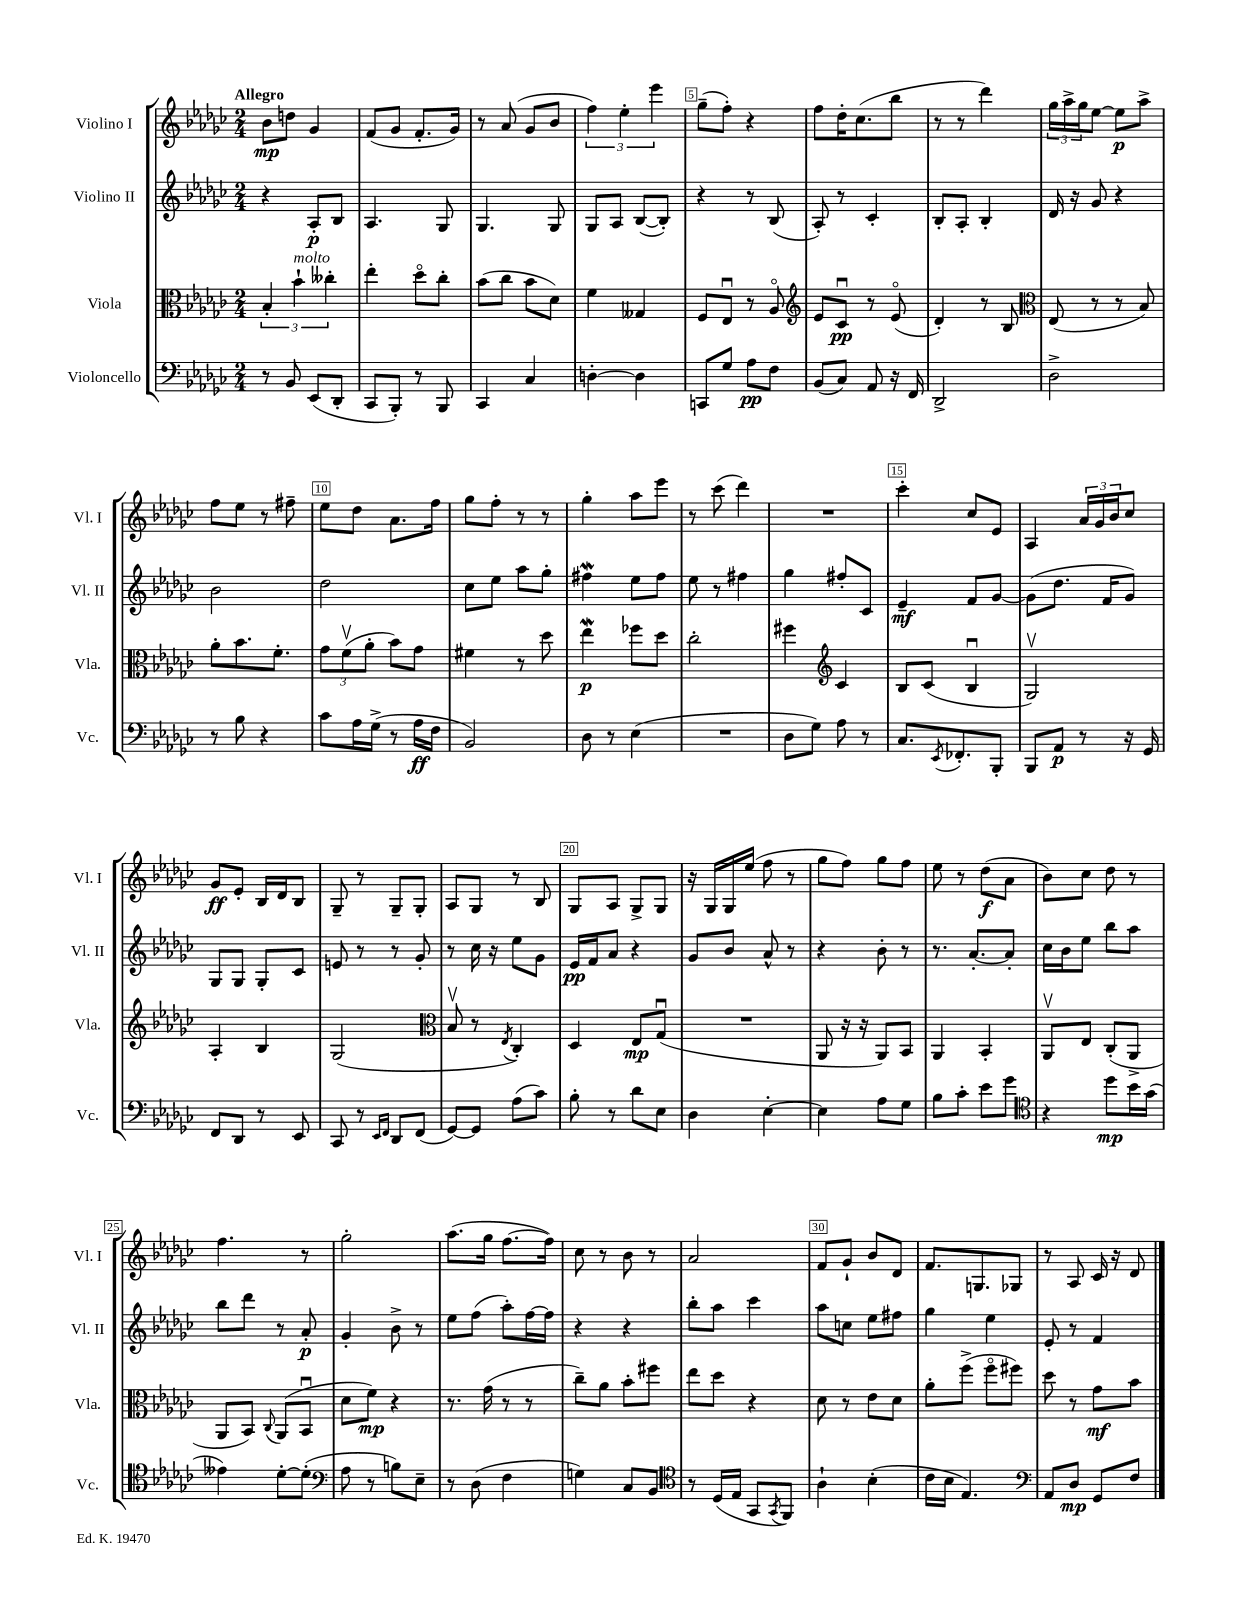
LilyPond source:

<<
\new StaffGroup <<
\new Staff = "s0" \with { instrumentName = "Violino I" shortInstrumentName = "Vl. I" } {
    \clef treble \key ges \major \numericTimeSignature \time 2/4 \tempo "Allegro"
    bes'8\mp d''8 ges'4 |
    f'8( ges'8 f'8.-. ges'16) |
    r8 aes'8( ges'8 bes'8 |
    \tuplet 3/2 { f''4) ees''4-. ees'''4 } |
    ges''8--( f''8-.) r4 |
    f''8 des''16-. ces''8.( bes''8 |
    r8 r8 des'''4) |
    \tuplet 3/2 { ges''16 aes''16-> ges''16 } ees''8~ ees''8\p aes''8-> |
    f''8 ees''8 r8 fis''8-- |
    ees''8 des''8 aes'8. f''16 |
    ges''8 f''8-. r8 r8 |
    ges''4-. aes''8 ees'''8 |
    r8 ces'''8( des'''4) |
    R2 |
    ces'''4-. ces''8 ees'8 |
    aes4 \tuplet 3/2 { aes'16 ges'16 bes'16 } ces''8 |
    ges'8\ff ees'8-. bes16 des'16 bes8 |
    ges8-- r8 ges8-- ges8-. |
    aes8 ges8 r8 bes8 |
    ges8 aes8 ges8-> ges8 |
    r16 ges16 ges16 ees''16( f''8 r8 |
    ges''8 f''8) ges''8 f''8 |
    ees''8 r8 des''8\f( aes'8 |
    bes'8) ces''8 des''8 r8 |
    f''4. r8 |
    ges''2-. |
    aes''8.( ges''16 f''8.~ f''16) |
    ces''8 r8 bes'8 r8 |
    aes'2 |
    f'8 ges'8-! bes'8 des'8 |
    f'8. g8. ges8 |
    r8 aes8 ces'16 r16 des'8 \bar "|." |
}
\new Staff = "s1" \with { instrumentName = "Violino II" shortInstrumentName = "Vl. II" } {
    \clef treble \key ges \major \numericTimeSignature \time 2/4
    r4 aes8-.\p bes8 |
    aes4. ges8 |
    ges4. ges8 |
    ges8 aes8 bes8~( bes8-.) |
    r4 r8 bes8( |
    aes8-.) r8 ces'4-. |
    bes8-. aes8-. bes4-. |
    des'16 r16 ges'8 r4 |
    bes'2 |
    des''2 |
    ces''8 ees''8 aes''8 ges''8-. |
    fis''4\mordent ees''8 fis''8 |
    ees''8 r8 fis''4 |
    ges''4 fis''8-. ces'8 |
    ees'4--\mf f'8 ges'8~ |
    ges'8( des''8. f'16 ges'8) |
    ges8 ges8 ges8-. ces'8 |
    e'8 r8 r8 ges'8-. |
    r8 ces''16 r16 ees''8 ges'8 |
    ees'16\pp f'16 aes'8 r4 |
    ges'8 bes'8 aes'8-^ r8 |
    r4 bes'8-. r8 |
    r8. aes'8.~-. aes'8-. |
    ces''16 bes'16 ees''8 bes''8 aes''8 |
    bes''8 des'''8 r8 aes'8-.\p |
    ges'4-. bes'8-> r8 |
    ees''8 f''8( aes''8-.) f''16~ f''16 |
    r4 r4 |
    bes''8-. aes''8 ces'''4 |
    aes''8 c''8 ees''8 fis''8 |
    ges''4 ees''4 |
    ees'8-. r8 f'4 \bar "|." |
}
\new Staff = "s2" \with { instrumentName = "Viola" shortInstrumentName = "Vla." } {
    \clef alto \key ges \major \numericTimeSignature \time 2/4
    \tuplet 3/2 { bes4-. bes'4-!^\markup { \italic "molto" } ceses''4-. } |
    ees''4-. des''8\flageolet ces''8-. |
    bes'8( ces''8 bes'8 des'8) |
    f'4 geses4 |
    f8 ees8\downbow r8 aes8\flageolet |
    \clef treble ees'8 ces'8\downbow\pp r8 ees'8\flageolet( |
    des'4-.) r8 bes8 |
    \clef alto ees8( r8 r8 bes8) |
    aes'8-. bes'8. f'8.-. |
    \tuplet 3/2 { ges'8 f'8\upbow( aes'8-. } bes'8) ges'8 |
    fis'4 r8 des''8 |
    ees''4\mordent\p fes''8 des''8 |
    ces''2-. |
    fis''4 \clef treble ces'4 |
    bes8 ces'8( bes4\downbow |
    ges2\upbow) |
    aes4-. bes4 |
    ges2( |
    \clef alto bes8\upbow r8 \acciaccatura { ees8 } ces4-.) |
    des4 ees8\mp ges8\downbow( |
    R2 |
    aes,8 r16 r16 aes,8) bes,8 |
    aes,4 bes,4-. |
    aes,8\upbow ees8 ces8-.( aes,8-> |
    aes,8 bes,8) \appoggiatura { ces8 } aes,8( bes,8\downbow |
    des'8 f'8\mp) r4 |
    r8. ges'16( r8 r8 |
    ces''8--) aes'8 bes'8-. fis''8 |
    ees''8 des''8 r4 |
    des'8 r8 ees'8 des'8 |
    aes'8-. f''8->( f''8\flageolet fis''8) |
    des''8 r8 ges'8\mf bes'8 \bar "|." |
}
\new Staff = "s3" \with { instrumentName = "Violoncello" shortInstrumentName = "Vc." } {
    \clef bass \key ges \major \numericTimeSignature \time 2/4
    r8 bes,8 ees,8( des,8-. |
    ces,8 bes,,8-.) r8 bes,,8 |
    ces,4 ces4 |
    d4~-. d4 |
    c,8 ges8 aes8\pp f8 |
    bes,8( ces8) aes,8 r16 f,16 |
    des,2-> |
    des2-> |
    r8 bes8 r4 |
    ces'8 aes16 ges16->( r8 aes16\ff f16 |
    bes,2) |
    des8 r8 ees4( |
    R2 |
    des8 ges8) aes8 r8 |
    ces8. \acciaccatura { ees,8 } fes,8.-. bes,,8-. |
    bes,,8 aes,8\p r8 r16 ges,16 |
    f,8 des,8 r8 ees,8 |
    ces,8 r8 \grace { ees,16 f,16 } des,8 f,8( |
    ges,8~) ges,8 aes8( ces'8) |
    bes8-. r8 des'8 ees8 |
    des4 ees4~-. |
    ees4 aes8 ges8 |
    bes8 ces'8-. ees'8 ges'8 |
    \clef tenor r4 des''8\mp bes'16 ges'16( |
    eeses'4) des'8~-. des'8-.( |
    \clef bass aes8 r8 b8) ees8-- |
    r8 des8( f4 |
    g4) ces8 bes,8 |
    \clef tenor r8 des16( ees16 ges,8 \acciaccatura { ges,8 } f,8) |
    aes4-! bes4-.( |
    ces'16 bes16 ees4.) |
    \clef bass aes,8 des8\mp ges,8 f8 \bar "|." |
}
>>
>>
\layout { \context { \Score \override BarNumber.break-visibility = ##(#f #t #t) barNumberVisibility = #(every-nth-bar-number-visible 5) \override BarNumber.stencil = #(make-stencil-boxer 0.1 0.3 ly:text-interface::print) } }
